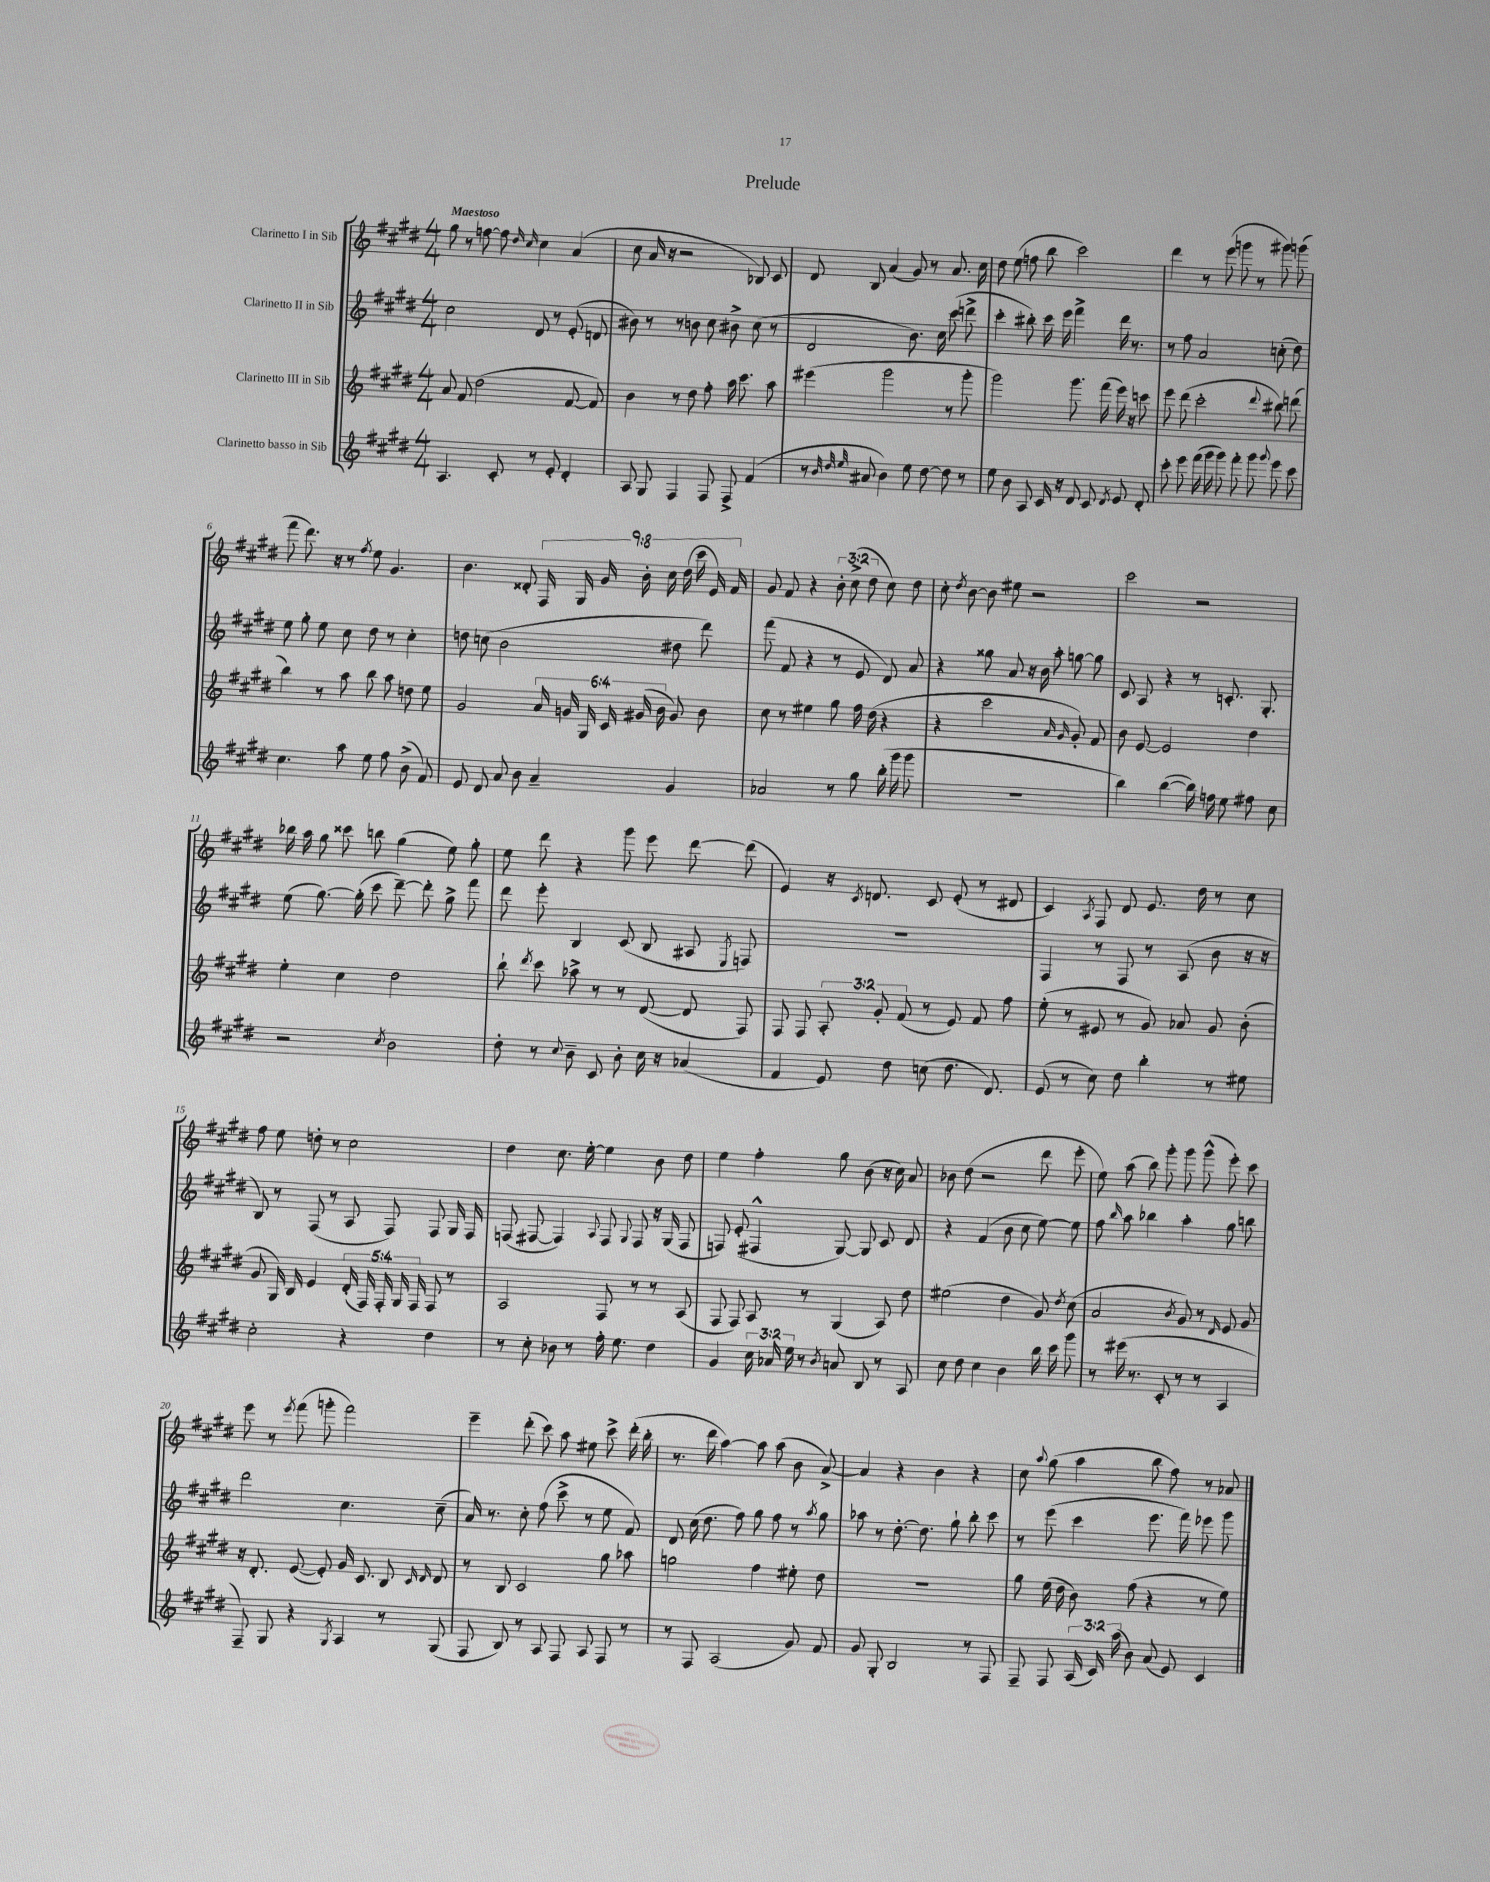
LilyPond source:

\header { title = "Prelude" }
<<
\new StaffGroup <<
\new Staff = "s0" \with { instrumentName = "Clarinetto I in Sib" } {
    \clef treble \key e \major \numericTimeSignature \time 4/4 \override Staff.TupletNumber.text = #tuplet-number::calc-fraction-text \tempo "Maestoso"
    \autoBeamOff gis''8 r8 f''8~ f''8 \grace { dis''16 cis''16 } cis''4 a'4( |
    cis''8 a'16 r16 r2 bes8) cis'8 |
    dis'8 b8 a'4( gis'8) r8 a'8. cis''16 |
    dis''8 e''8( f''8 b''8 cis'''2) |
    dis'''4 r8 e'''8( g'''8 r8 gis'''8) g'''8( |
    fis'''8 dis'''8.) r16 r8 \acciaccatura { fis''8 } e''8 gis'4. |
    b'4. disis'8-. \tuplet 9/8 { fis16 gis16 gis'16 b'16-. cis''16 dis''16( cis'''16 e'16) fis'16 } |
    gis'8 fis'8 r4 \tuplet 3/2 { b'8-. cis''8->( dis''8 } cis''8) dis''8 |
    cis''8-. \acciaccatura { dis''8 } b'8~ b'8 eis''8 r2 |
    cis'''2 r2 |
    bes''16 a''16 gis''8 cisis'''8 b''8 gis''4( e''8) gis''8-. |
    e''8 dis'''8 r4 gis'''8 e'''8 dis'''8~ dis'''8( |
    e'4) r16 \acciaccatura { cis'8 } d'8. cis'8 e'8-.( r8 dis'8 |
    cis'4) \acciaccatura { a8 } fis8 dis'8 e'8. dis''16 r8 cis''8 |
    fis''8 e''8 d''8-. r8 cis''2 |
    dis''4 cis''8. e''16~-. e''4 b'8 dis''8 |
    e''4 fis''4-. gis''8 b'8( r16 cis''16) a'8 |
    bes'8 dis''8( r2 dis'''8 e'''8-. |
    e''8) a''8( b''8) gis'''8-. gis'''8 gis'''8-^( e'''8-.) cis'''8 |
    e'''8 r8 \acciaccatura { e'''8 } fis'''8( g'''8-. fis'''2) |
    e'''4-- dis'''8-.( cis'''8) a''8 eis''8 cis'''8-> dis'''16-.( b''16-. |
    r8. dis'''16 a''4~) a''8 a''8( b'8 a'8~->) |
    a'4 r4 b'4 r4 |
    cis''8 \appoggiatura { a''8 } gis''8( a''4 b''8 fis''8) r8 aes'8 \bar "|." |
}
\new Staff = "s1" \with { instrumentName = "Clarinetto II in Sib" } {
    \clef treble \key e \major \numericTimeSignature \time 4/4
    \autoBeamOff cis''2 dis'8 r8 e'8-.( d'8 |
    bis'8) r8 r8 b'8 cis''8 bis'8-> cis''8( r8 |
    dis'2 b'8.) cis''16 cis'''8( d'''8-> |
    cis'''4-. bis''8-.) cis'''16 e'''16 fis'''4-> dis'''16 r8. |
    r8 fis''8 a'2 c''8-.( dis''8) |
    e''8 gis''8-. e''8 cis''8 dis''8 r8 cis''4-. |
    d''8 c''8( b'2 dis''8 dis'''8) |
    fis'''8( fis'8 r4 r8 e'8 dis'8) a'8 |
    r4 gisis''8 a'8 r16 b'16 a''8-. g''8~ g''8 |
    cis'8 a8 r4 r8 c'8.-. gis8.-. |
    e''8( gis''8.~) gis''16-.( cis'''8 dis'''8~--) dis'''8-. gis''8-> fis'''8 |
    dis'''8 e'''8-. b4 cis'8( b8 ais8 \acciaccatura { e8 } f8) |
    R1 |
    fis4 r8 fis8 r8 a8( b'8 r16 r16 |
    b8) r8 fis8( r8 a8 fis8) fis8 gis16 fis16 |
    f8( fis8~ fis4) \appoggiatura { a8 } fis8 \appoggiatura { gis8 } fis8 r16 gis16( fis8 |
    f8) e'8-.( fis4-^ gis8~) gis8 cis'8 dis'8 |
    r4 fis'4( b'8 cis''8 e''8~) e''8 |
    fis''8 \grace { b''16 } a''8 bes''4 a''4-. gis''8 b''8 |
    dis'''2 cis''4. cis''8--( |
    a'16) r8. cis''8-. fis''8( cis'''8-> r8 e''8 fis'8) |
    dis'8 cis''16( dis''8. fis''8) gis''8 fis''8 r8 \acciaccatura { a''8 } gis''8 |
    aes''8 r8 dis''8.~-. dis''8. gis''8-! b''8-. cis'''8 |
    r8 e'''8( cis'''4 e'''8. fis'''16) ees'''8 gis'''8 \bar "|." |
}
\new Staff = "s2" \with { instrumentName = "Clarinetto III in Sib" } {
    \clef treble \key e \major \numericTimeSignature \time 4/4 \override Staff.TupletNumber.text = #tuplet-number::calc-fraction-text
    \autoBeamOff a'8 fis'8 dis''2( fis'8~ fis'8) |
    b'4 r8 dis''8 fis''8-. a''16 cis'''8. a''8 |
    eis'''4( gis'''2 r8 gis'''8-. |
    gis'''2) gis'''8. fis'''16( e'''16) r16 c'''8 |
    e'''8 dis'''8( cis'''2-. \appoggiatura { dis'''8 } bis''8) d'''8( |
    b''4) r8 a''8 b''8 a''8 d''8 e''8 |
    gis'2 \tuplet 6/4 { a'16 g'16 gis16 cis'16 gis'16( b'16 } gis'8) b'8 |
    cis''8 r8 eis''4 gis''8 fis''16 dis''16( r4 |
    r4 cis'''2 \grace { a'16 gis'16 } gis'8-.) fis'8 |
    b'8 e'8~ e'2 dis''4 |
    e''4-. cis''4 dis''2 |
    b''8-! \acciaccatura { dis'''8 } cis'''8 aes''8-> r8 r8 dis'8~( dis'8 fis8) |
    fis8 fis8 \tuplet 3/2 { a8-. gis'8-. fis'8( } r8 e'8) fis'8 fis''8 |
    e''8-.( r8 eis'8 r8 gis'8) aes'8 gis'8 b'8-.( |
    gis'8 gis16) b16 e'4 \tuplet 5/4 { dis'16-.( fis16) fis16-. gis16 fis16 } fis8 r8 |
    a2 fis8 r8 r8 a8( |
    fis8 fis8) a8 r8 gis4( a8) dis''8 |
    eis''2( dis''4 gis'8) \acciaccatura { dis''8 } cis''8( |
    a'2 \acciaccatura { b'8 } gis'8) r8 \grace { dis'16 } e'8 gis'8 |
    r16 dis'8.-. e'8~( e'8-.) gis'16 cis'8. b8 \grace { cis'16 dis'16 } dis'8 |
    r8 b8 cis'2 gis''8 aes''8 |
    g''2 fis''4 eis''8-. dis''8 |
    R1 |
    gis''8 e''16( dis''16 b'8) fis''8( r4 r8 e''8) \bar "|." |
}
\new Staff = "s3" \with { instrumentName = "Clarinetto basso in Sib" } {
    \clef treble \key e \major \numericTimeSignature \time 4/4 \override Staff.TupletNumber.text = #tuplet-number::calc-fraction-text
    \autoBeamOff a4. cis'8-. r8 e'8-. dis'4-. |
    a8 gis8 fis4 fis8 fis8-> fis'4( |
    r8 \grace { b'32 dis''32 e''32 } ais'8 b'4) e''8 dis''8~ dis''8 r8 |
    e''8 b'8 a8 cis'16 r16 dis'8 cis'8 \acciaccatura { dis'8 } e'8 dis'8-. |
    cis'''8-. e'''8 fis'''16( gis'''16 gis'''8) fis'''8-. gis'''8 \appoggiatura { gis'''8 } e'''8 cis'''8 |
    cis''4. a''8 e''8 fis''8 b'8->( fis'8) |
    e'8 dis'8 a'8 b'8 a'4-- gis'4 |
    aes'2 r8 gis''8 b''16-.( gis'''16 gis'''8 |
    R1 |
    b''4) b''4~( b''16) f''16 e''8 fis''8 cis''8 |
    r2 \acciaccatura { cis''8 } b'2 |
    dis''8-. r8 \appoggiatura { cis''8 } b'8-- cis'8 b'8-. cis''16 r16 aes'4( |
    fis'4 e'8) dis''8 c''8( dis''8. dis'8.) |
    e'8( r8 cis''8) dis''8 b''4-. r8 eis''8 |
    cis''2-. r4 dis''4 |
    r8 cis''8-. bes'8 r8 fis''16-. e''8. dis''4 |
    gis'4 \tuplet 3/2 { cis''16 aes'16 e''16 } r8 \acciaccatura { b'8 } a'8 b8 r8 a8 |
    cis''8 dis''8 cis''4 b'4 b''16 cis'''16 gis'''8 |
    r8 eis'''16( r8. cis'8-. r8 r8 a4 |
    fis8--) gis8 r4 \acciaccatura { gis8 } a4 r8 gis8( |
    fis8 b8) r8 a8 fis8 a8 fis8 r8 |
    r8 fis8 a2( gis'8) fis'8 |
    gis'8 gis8-. b2 r8 fis8 |
    fis8-- fis8 \tuplet 3/2 { a16( cis'16) a''16( } b'8) a'8( e'8) cis'4 \bar "|." |
}
>>
>>
